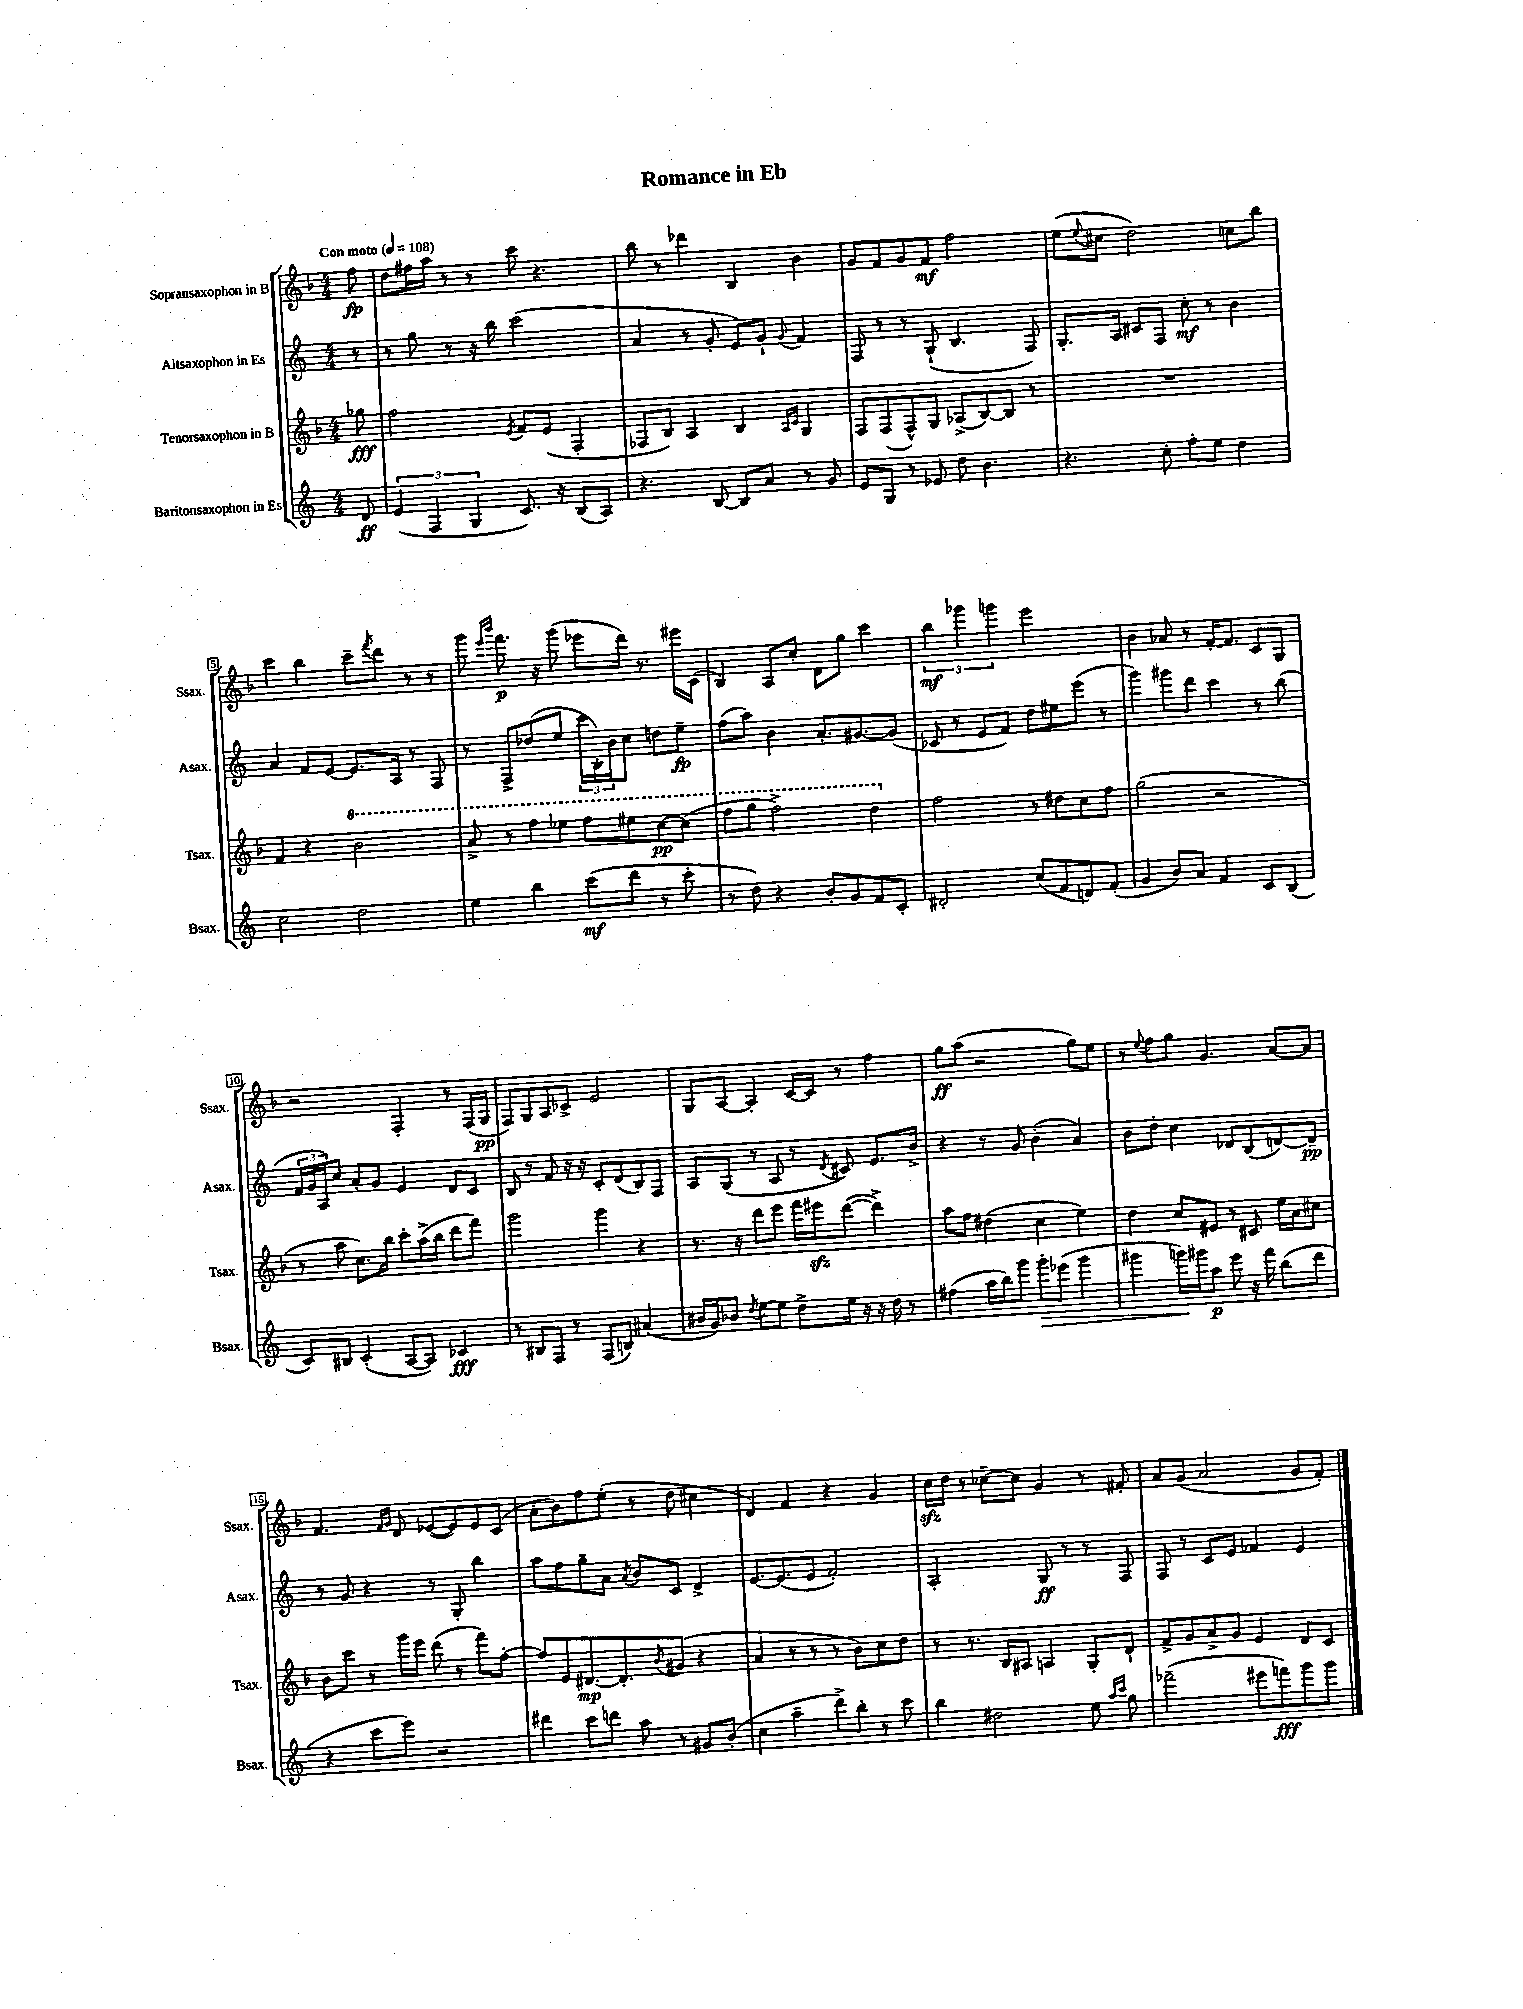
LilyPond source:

\header { title = "Romance in Eb" }
<<
\new StaffGroup <<
\new Staff = "s0" \with { instrumentName = "Sopransaxophon in B" shortInstrumentName = "Ssax." } {
    \clef treble \key f \major \numericTimeSignature \time 4/4 \partial 8 \tempo "Con moto" 4 = 108
    f''8\fp |
    d''8 fis''16 a''16 r8 r8 c'''8 r4. |
    bes''8 r8 des'''4 bes4 bes'4 |
    g'8 f'8 g'8 f'8\mf f''2 |
    e''8( \appoggiatura { e''8 } cis''8 d''2) c''8 bes''8 |
    c'''4 bes''4 c'''8-- \acciaccatura { f'''8 } d'''8 r8 r8 |
    g'''8 \grace { e'''16 bes'''16 } f'''8.\p r16 g'''8( ees'''8 d'''16) r8. eis'''16 c'16( |
    bes4) a8 c''8-. d'8 g''8 c'''4 |
    \tuplet 3/2 { bes''4\mf ges'''4 g'''4 } e'''2 |
    bes'4 aes'8 r8 f'16~-. f'8. c'8 g8 |
    r2 f4-. r8 f16( g16\pp |
    f8) g8 a8 ces'8-> e'2 |
    g8 a8~ a4-. c'16~ c'16 r8 f''4 |
    g''8\ff a''8( r2 g''8) e''8 |
    r8 \appoggiatura { e''8 } f''8 g''8 g'4. a'8~ a'8 |
    f'4. \grace { f'16 g'16 } d'8 ees'8~( ees'8) ees'8 c'8( |
    a'8-. bes'8) f''8 e''8-.( r8 d''8 cis''4 |
    d'4) f'4 r4 g'4 |
    c''16\sfz d''16 r8 ces''8~-- ces''8 g'4 r8 fis'8-. |
    a'8 g'8( a'2 g'8 f'8-.) \bar "|." |
}
\new Staff = "s1" \with { instrumentName = "Altsaxophon in Es" shortInstrumentName = "Asax." } {
    \clef treble \key c \major \numericTimeSignature \time 4/4 \partial 8
    r8 |
    r8 g''8 r8 r16 b''16 c'''2( |
    a'4 r8 g'8-. e'8) g'8-! \appoggiatura { g'8 } f'4 |
    f8 r8 r8 g8-!( b4. f8) |
    g8.-. a16 cis'8 f8 c''8-.\mf r8 b'4 |
    a'4 f'8 e'8~ e'8. a16 r8 f8 |
    r8 f8-> des''8( e''8 \tuplet 3/2 { c'''16 b16-.) b'16 } c''8 d''8 e''8--\fp |
    f''8( a''8) b'4 a'8.-. gis'8.~ gis'8( |
    ces'8 r8 e'8 f'8) d''8 eis''8 e'''8( r8 |
    g'''4) gis'''8 d'''8 c'''4 r8 b''8( |
    \tuplet 3/2 { f'16 g'16 a16) } c''8 a'8-. g'8 e'4 d'8 c'8 |
    b8 r8 f'8 r16 r16 c'8-. d'8( b8) f8 |
    a8 g8( r8 a8 r8 \acciaccatura { d'8 } cis'8) e'8. b'16-> |
    r4 r8 g'8 b'4-.( a'4) |
    b'8 d''8-. c''4 des'8 b8( d'8~) d'8--\pp |
    r8 g'8 r4 r8 g8-. b''4 |
    a''8 f''8 g''8-- a'8 \acciaccatura { a'8 } b'8 c'8 d'4-> |
    e'8.~ e'8.( e'8 f'2-.) |
    a2-. g8\ff r8 r8 f8 |
    f8 r8 c'8 e'8 fes'4 e'4 \bar "|." |
}
\new Staff = "s2" \with { instrumentName = "Tenorsaxophon in B" shortInstrumentName = "Tsax." } {
    \clef treble \key f \major \numericTimeSignature \time 4/4 \partial 8
    ges''8\fff |
    f''2 \acciaccatura { e'8 } f'8 e'8( f4-. |
    fes8 bes8) a4 bes4 \grace { a16 c'16 } g4 |
    f8 f8( f8-^) g8 aes8->( bes8~) bes8 r8 |
    R1 |
    f'4 r4 \ottava #1 bes''2 |
    a''8-> r8 f'''8 ees'''8 f'''8 eis'''8 c'''8~\pp c'''8( |
    f'''8 g'''8 f'''2->) d'''4 \ottava #0 |
    f''2 r8 dis''8 c''8 f''8 |
    g''2( r2 |
    r8 a''8 c''8.) bes''16 c'''8-. a''16->( bes''16 d'''8 f'''8) |
    g'''2 g'''4 r4 |
    r8. r16 d'''8 e'''8 f'''16 eis'''16\sfz d'''8~( d'''4->) |
    a''8 f''8 dis''4( c''4 e''4) |
    d''4 c''8 eis'8 r8 cis'8 e''16 a'16 cis''8 |
    bes'8 c'''8 r8 g'''16 e'''16 d'''8( r8 f'''8) f''8~-. |
    f''8 e'8 dis'8.~\mp dis'8.-. \acciaccatura { bes'8 } gis'8( r4 |
    a'4 r8 r8 r8 bes'8) c''8 d''8 |
    r8 r8. bes16 ais8 a4 g8-. d'8-! |
    f'8-> g'8 a'8-> g'8 e'4 d'8 c'8 \bar "|." |
}
\new Staff = "s3" \with { instrumentName = "Baritonsaxophon in Es" shortInstrumentName = "Bsax." } {
    \clef treble \key c \major \numericTimeSignature \time 4/4 \partial 8
    d'8\ff |
    \tuplet 3/2 { e'4( f4 g4 } c'8.) r16 b8( a8) |
    r4. b8~ b8 a'8 r8 g'8 |
    e'8 g8 r8 ees'8 d''8 b'4. |
    r4. c''8-. f''8-. e''8 d''4 |
    c''2 d''2 |
    e''4 b''4 c'''8\mf( d'''8 r8 c'''8-. |
    r8 d''8) r4 b'8-. g'8 f'8 c'8-. |
    dis'2-. c''8( f'8 d'8) f'8-.( |
    g'4 b'8) a'8 f'4 c'8 b8( |
    c'8) bis8 c'4-.( a8~ a8) ces'4\fff |
    r8 bis8 f8 r8 f8( b8) ais'4( |
    bis'16 g'16) bes'8 \acciaccatura { d''8 } e''8~ e''8 d''8-> e''16 r16 r16 d''16 r8 |
    fis''4( a''16 b''16) g'''8 g'''8-.\> ees'''8( g'''4 |
    gis'''4 g'''16\!) gis'''16 a''8\p e'''8 r16 f'''16 b''8( d'''8 |
    r4 c'''8 e'''8) r2 |
    dis'''4 c'''8 d'''8 a''8 r8 gis'8 b'8-.( |
    c''4 a''4-- d'''8->) b''8-. r8 c'''8 |
    b''4 dis''2 e''8 \grace { a''16 c'''16 } g''8 |
    fes'''2--( eis'''8 f'''8\fff) g'''8 g'''8 \bar "|." |
}
>>
>>
\layout { \context { \Score \override BarNumber.stencil = #(make-stencil-boxer 0.1 0.3 ly:text-interface::print) } }
